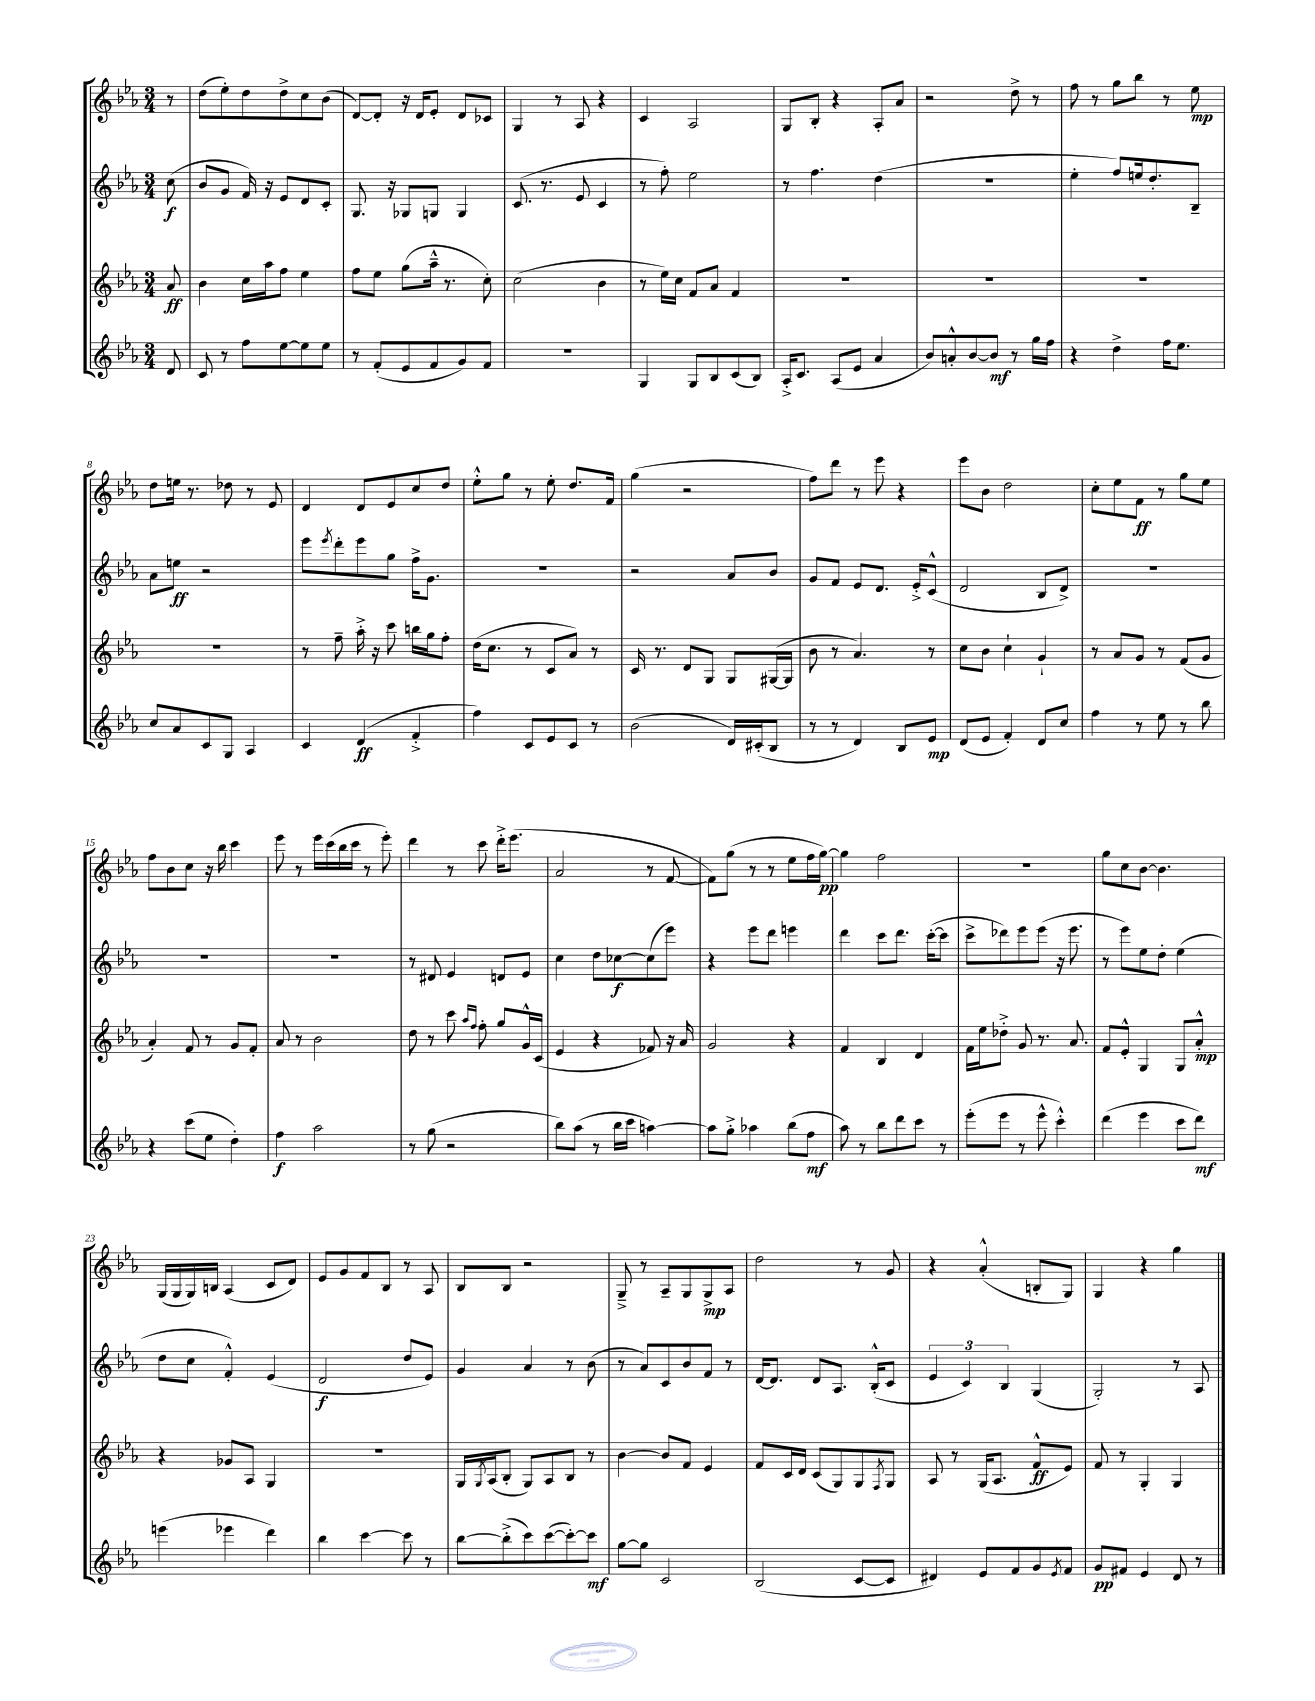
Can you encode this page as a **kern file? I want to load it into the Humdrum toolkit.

**kern	**dynam	**kern	**dynam	**kern	**dynam	**kern	**dynam
*part4	*part4	*part3	*part3	*part2	*part2	*part1	*part1
*staff4	*staff4	*staff3	*staff3	*staff2	*staff2	*staff1	*staff1
*clefG2	*	*clefG2	*	*clefG2	*	*clefG2	*
*k[b-e-a-]	*	*k[b-e-a-]	*	*k[b-e-a-]	*	*k[b-e-a-]	*
*M3/4	*	*M3/4	*	*M3/4	*	*M3/4	*
=	=	=	=	=	=	=	=
8d/	.	8a-/	ff	(8cc\	f	8r	.
=1	=1	=1	=1	=1	=1	=1	=1
8c/	.	4b-\	.	8b-/L	.	(8dd\L	.
8r	.	.	.	8g/J	.	8ee-'\)	.
8ff\L	.	16cc\LL	.	16f/)	.	8dd\	.
.	.	16aa-\J	.	16r	.	.	.
[8ee-\	.	8ff\J	.	8e-/L	.	8dd^\	.
8ee-\]	.	4ee-\	.	8d/	.	8cc\	.
8ee-\J	.	.	.	8c'/J	.	(8b-\J	.
=2	=2	=2	=2	=2	=2	=2	=2
8r	.	8ff\L	.	8.G/	.	[8d/L)	.
(8f'/L	.	8ee-\J	.	.	.	8d'/J]	.
.	.	.	.	16r	.	.	.
8e-/	.	(8gg\L	.	8G-X/L	.	16r	.
.	.	.	.	.	.	16d/KL	.
8f/	.	16aa-~^^\Jk	.	8Gn/J	.	8e-'/J	.
.	.	8.r	.	.	.	.	.
8g/)	.	.	.	4G/	.	8d/L	.
8f/J	.	8cc'\)	.	.	.	8c-X/J	.
=3	=3	=3	=3	=3	=3	=3	=3
2.r	.	(2cc\	.	(8.c/	.	4G/	.
.	.	.	.	8.r	.	.	.
.	.	.	.	.	.	8r	.
.	.	.	.	8e-/	.	8A-/	.
.	.	4b-\	.	4c/	.	4r	.
=4	=4	=4	=4	=4	=4	=4	=4
4G/	.	8r	.	8r	.	4c/	.
.	.	16ee-\LL)	.	8ff'\)	.	.	.
.	.	16cc\JJ	.	.	.	.	.
8G/L	.	8f/L	.	2ee-\	.	2A-/	.
8B-/	.	8a-/J	.	.	.	.	.
(8c/	.	4f/	.	.	.	.	.
8B-/J)	.	.	.	.	.	.	.
=5	=5	=5	=5	=5	=5	=5	=5
16A-'^/KL	.	2.r	.	8r	.	8G/L	.
8.c/J	.	.	.	.	.	.	.
.	.	.	.	4.ff\	.	8B-'/J	.
(8A-/L	.	.	.	.	.	4r	.
8e-/J	.	.	.	.	.	.	.
4a-/	.	.	.	(4dd\	.	8A-'/L	.
.	.	.	.	.	.	8a-/J	.
=6	=6	=6	=6	=6	=6	=6	=6
8b-/L)	.	2.r	.	2.r	.	2r	.
8an'^^/	.	.	.	.	.	.	.
[8b-/	.	.	.	.	.	.	.
8b-/J]	mf	.	.	.	.	.	.
8r	.	.	.	.	.	8dd^\	.
16gg\LL	.	.	.	.	.	8r	.
16ff\JJ	.	.	.	.	.	.	.
=7	=7	=7	=7	=7	=7	=7	=7
4r	.	2.r	.	4ee-'\	.	8ff\	.
.	.	.	.	.	.	8r	.
4dd^\	.	.	.	8ff/L)	.	8gg\L	.
.	.	.	.	16een/k	.	8bb-\J	.
.	.	.	.	8.dd'/	.	.	.
16ff\KL	.	.	.	.	.	8r	.
8.ee-\J	.	.	.	.	.	.	.
.	.	.	.	8B-~/J	.	8ee-\	mp
!!LO:LB:g=z
=8	=8	=8	=8	=8	=8	=8	=8
8cc/L	.	2.r	.	8a-\L	.	8dd\L	.
8a-/	.	.	.	8een\J	ff	16een\Jk	.
.	.	.	.	.	.	8.r	.
8c/	.	.	.	2r	.	.	.
8G/J	.	.	.	.	.	8dd-X\	.
4A-/	.	.	.	.	.	8r	.
.	.	.	.	.	.	8e-/	.
=9	=9	=9	=9	=9	=9	=9	=9
4c/	.	8r	.	8eee-\L	.	4d/	.
.	.	.	.	8qeee-/	.	.	.
.	.	8ff~\	.	8ddd'\	.	.	.
(4d/	ff	16aa-'^\	.	8eee-\	.	8d/L	.
.	.	16r	.	.	.	.	.
.	.	8ccc\	.	8gg\J	.	8e-/	.
4f'^/	.	16bbn\LL	.	16ff^\KL	.	8cc/	.
.	.	16gg\J	.	8.g\J	.	.	.
.	.	8ff'\J	.	.	.	8dd/J	.
=10	=10	=10	=10	=10	=10	=10	=10
4ff\)	.	(16dd\KL	.	2.r	.	8ee-'^^\L	.
.	.	8.cc\J	.	.	.	.	.
.	.	.	.	.	.	8gg\J	.
8c/L	.	8r	.	.	.	8r	.
8e-/	.	8c/L	.	.	.	8ee-'\	.
8c/J	.	8a-/J)	.	.	.	8.dd/L	.
8r	.	8r	.	.	.	.	.
.	.	.	.	.	.	16f/Jk	.
=11	=11	=11	=11	=11	=11	=11	=11
(2b-\	.	16c/	.	2r	.	(4gg\	.
.	.	8.r	.	.	.	.	.
.	.	8d/L	.	.	.	2r	.
.	.	8G/J	.	.	.	.	.
16d/LL)	.	8G/L	.	8a-/L	.	.	.
(16c#X'/J	.	.	.	.	.	.	.
8B-/J	.	([16G#X/L	.	8b-/J	.	.	.
.	.	16G#/JJ]	.	.	.	.	.
=12	=12	=12	=12	=12	=12	=12	=12
8r	.	8b-\	.	8g/L	.	8ff\L)	.
8r	.	8r	.	8f/J	.	8ddd\J	.
4d/)	.	4.a-/)	.	8e-/L	.	8r	.
.	.	.	.	8.d/J	.	8eee-\	.
8B-/L	.	.	.	.	.	4r	.
.	.	.	.	16e-'^/KL	.	.	.
8e-/J	mp	8r	.	(8c^^/J	.	.	.
=13	=13	=13	=13	=13	=13	=13	=13
(8d/L	.	8cc\L	.	2d/	.	8eee-\L	.
8e-/J	.	8b-\J	.	.	.	8b-\J	.
4f'/)	.	4cc`\	.	.	.	2dd\	.
8d/L	.	4g`/	.	8B-/L	.	.	.
8cc/J	.	.	.	8d^/J)	.	.	.
=14	=14	=14	=14	=14	=14	=14	=14
4ff\	.	8r	.	2.r	.	8cc'\L	.
.	.	8a-/L	.	.	.	8ee-\	.
8r	.	8g/J	.	.	.	8f\J	ff
8ee-\	.	8r	.	.	.	8r	.
8r	.	(8f/L	.	.	.	8gg\L	.
8bb-\	.	8g/J	.	.	.	8ee-\J	.
!!LO:LB:g=z
=15	=15	=15	=15	=15	=15	=15	=15
4r	.	4a-'/)	.	2.r	.	8ff\L	.
.	.	.	.	.	.	8b-\	.
(8ccc\L	.	8f/	.	.	.	8cc\J	.
8ee-\J	.	8r	.	.	.	16r	.
.	.	.	.	.	.	16bb-\	.
4dd'\)	.	8g/L	.	.	.	4ccc\	.
.	.	8f'/J	.	.	.	.	.
=16	=16	=16	=16	=16	=16	=16	=16
4ff\	f	8a-/	.	2.r	.	8eee-\	.
.	.	8r	.	.	.	8r	.
2aa-\	.	2b-\	.	.	.	16eee-\LL	.
.	.	.	.	.	.	(16ccc\	.
.	.	.	.	.	.	16bb-\	.
.	.	.	.	.	.	16ccc\JJ	.
.	.	.	.	.	.	8r	.
.	.	.	.	.	.	8eee-'\)	.
=17	=17	=17	=17	=17	=17	=17	=17
8r	.	8dd\	.	8r	.	4ddd\	.
(8gg\	.	8r	.	8d#X/	.	.	.
2r	.	8ccc\	.	4e-/	.	8r	.
.	.	16qqaa-/LL	.	.	.	.	.
.	.	16qqff/JJ	.	.	.	.	.
.	.	8ff'\	.	.	.	8ccc\	.
.	.	8gg/L	.	8dn/L	.	16ddd'^\KL	.
.	.	.	.	.	.	(8.eee-\J	.
.	.	16g^^/L	.	8e-/J	.	.	.
.	.	(16c/JJ	.	.	.	.	.
=18	=18	=18	=18	=18	=18	=18	=18
8bb-\L)	.	4e-/	.	4cc\	.	2a-/	.
(8aa-\J	.	.	.	.	.	.	.
8r	.	4r	.	8dd\L	.	.	.
16bb-\LL	.	.	.	[8cc-X\	f	.	.
16ccc\JJ	.	.	.	.	.	.	.
[4aan\)	.	8f-X/)	.	(8cc-\]	.	8r	.
.	.	16r	.	8eee-\J)	.	[8f/	.
.	.	16a-/	.	.	.	.	.
=19	=19	=19	=19	=19	=19	=19	=19
8aa\L]	.	2g/	.	4r	.	8f\L])	.
8gg'^\J	.	.	.	.	.	(8gg\J	.
4aa-X\	.	.	.	8eee-\L	.	8r	.
.	.	.	.	8ddd\J	.	8r	.
(8bb-\L	.	4r	.	4eeen\	.	8ee-\L	.
8ff\J	mf	.	.	.	.	16ff\L	.
.	.	.	.	.	.	[16gg\JJ)	pp
=20	=20	=20	=20	=20	=20	=20	=20
8aa-\)	.	4f/	.	4ddd\	.	4gg\]	.
8r	.	.	.	.	.	.	.
8bb-\L	.	4B-/	.	8ccc\L	.	2ff\	.
8ddd\	.	.	.	8.ddd\J	.	.	.
8ccc\J	.	4d/	.	.	.	.	.
.	.	.	.	([16ccc'\KL	.	.	.
8r	.	.	.	8ccc\J]	.	.	.
=21	=21	=21	=21	=21	=21	=21	=21
(8eee-'\L	.	16f\LL	.	8ccc^\L	.	2.r	.
.	.	16ee-\J	.	.	.	.	.
8eee-\J	.	8dd-X'^\J	.	8ddd-X\)	.	.	.
8r	.	8g/	.	8eee-\	.	.	.
8eee-^^\	.	8.r	.	(8eee-\J	.	.	.
4ccc'^^\)	.	.	.	16r	.	.	.
.	.	8.a-/	.	8.eee-\	.	.	.
=22	=22	=22	=22	=22	=22	=22	=22
(4ddd\	.	8f/L	.	8r	.	8gg\L	.
.	.	8e-'^^/J	.	8eee-\L)	.	8cc\	.
4eee-\	.	4G/	.	8ee-\	.	[8b-\J	.
.	.	.	.	8dd'\J	.	4.b-\]	.
8ccc\L	.	8G/L	.	(4ee-\	.	.	.
8ddd\J)	mf	8a-'^^/J	mp	.	.	.	.
!!LO:LB:g=z
=23	=23	=23	=23	=23	=23	=23	=23
(4eeen\	.	4r	.	8dd\L	.	(16G/LL	.
.	.	.	.	.	.	16G/	.
.	.	.	.	8cc\J	.	16G/)	.
.	.	.	.	.	.	16Bn/JJ	.
4eee-X\	.	8g-X/L	.	4f'^^/)	.	(4A-/	.
.	.	8A-/J	.	.	.	.	.
4ddd\)	.	4G/	.	(4e-/	.	8c/L	.
.	.	.	.	.	.	8d/J)	.
=24	=24	=24	=24	=24	=24	=24	=24
4bb-\	.	2.r	.	2d/	f	8e-/L	.
.	.	.	.	.	.	8g/	.
[4ccc\	.	.	.	.	.	8f/	.
.	.	.	.	.	.	8B-/J	.
8ccc\]	.	.	.	8dd/L	.	8r	.
8r	.	.	.	8e-/J)	.	8A-/	.
=25	=25	=25	=25	=25	=25	=25	=25
[8bb-\L	.	16G/LL	.	4g/	.	8B-/L	.
.	.	8qG/	.	.	.	.	.
.	.	(16A-/J	.	.	.	.	.
(8bb-'^\]	.	8B-'/J	.	.	.	8B-/J	.
8ccc\)	.	8G/L)	.	4a-/	.	2r	.
([8ccc\	.	8A-/	.	.	.	.	.
8ccc'\_)	.	8B-/J	.	8r	.	.	.
8ccc\J]	mf	8r	.	(8b-\	.	.	.
=26	=26	=26	=26	=26	=26	=26	=26
[8gg\L	.	[4b-\	.	8r	.	8G~^/	.
8gg\J]	.	.	.	8a-/L)	.	8r	.
2c/	.	8b-/L]	.	8c/	.	8A-~/L	.
.	.	8f/J	.	8b-/	.	8G/	.
.	.	4e-/	.	8f/J	.	8G^/	mp
.	.	.	.	8r	.	8A-/J	.
=27	=27	=27	=27	=27	=27	=27	=27
(2B-/	.	8f/L	.	[16d/KL	.	2dd\	.
.	.	.	.	8.d/J]	.	.	.
.	.	16c/L	.	.	.	.	.
.	.	16d/JJ	.	.	.	.	.
.	.	(8c/L	.	8d/L	.	.	.
.	.	8G/)	.	8.A-/J	.	.	.
[8c/L	.	8G/	.	.	.	8r	.
.	.	.	.	(16B-'^^/KL	.	.	.
.	.	8qF/	.	.	.	.	.
8c/J]	.	8G/J	.	8c/J	.	8g/	.
=28	=28	=28	=28	=28	=28	=28	=28
4d#X/)	.	8A-/	.	6e-/	.	4r	.
.	.	8r	.	.	.	.	.
.	.	.	.	6c/)	.	.	.
8e-/L	.	(16G/KL	.	.	.	(4a-'^^/	.
.	.	8.A-/J	.	.	.	.	.
.	.	.	.	6B-/	.	.	.
8f/	.	.	.	.	.	.	.
8g/	.	8f^^/L	ff	(4G/	.	8Bn'/L	.
8qe-/	.	.	.	.	.	.	.
8f/J	.	8e-/J)	.	.	.	8G/J)	.
=29	=29	=29	=29	=29	=29	=29	=29
8g/L	pp	8f/	.	2G'/)	.	4G/	.
8f#X/J	.	8r	.	.	.	.	.
4e-/	.	4G'/	.	.	.	4r	.
8d/	.	4G/	.	8r	.	4gg\	.
8r	.	.	.	8A-/	.	.	.
==	==	==	==	==	==	==	==
*-	*-	*-	*-	*-	*-	*-	*-
